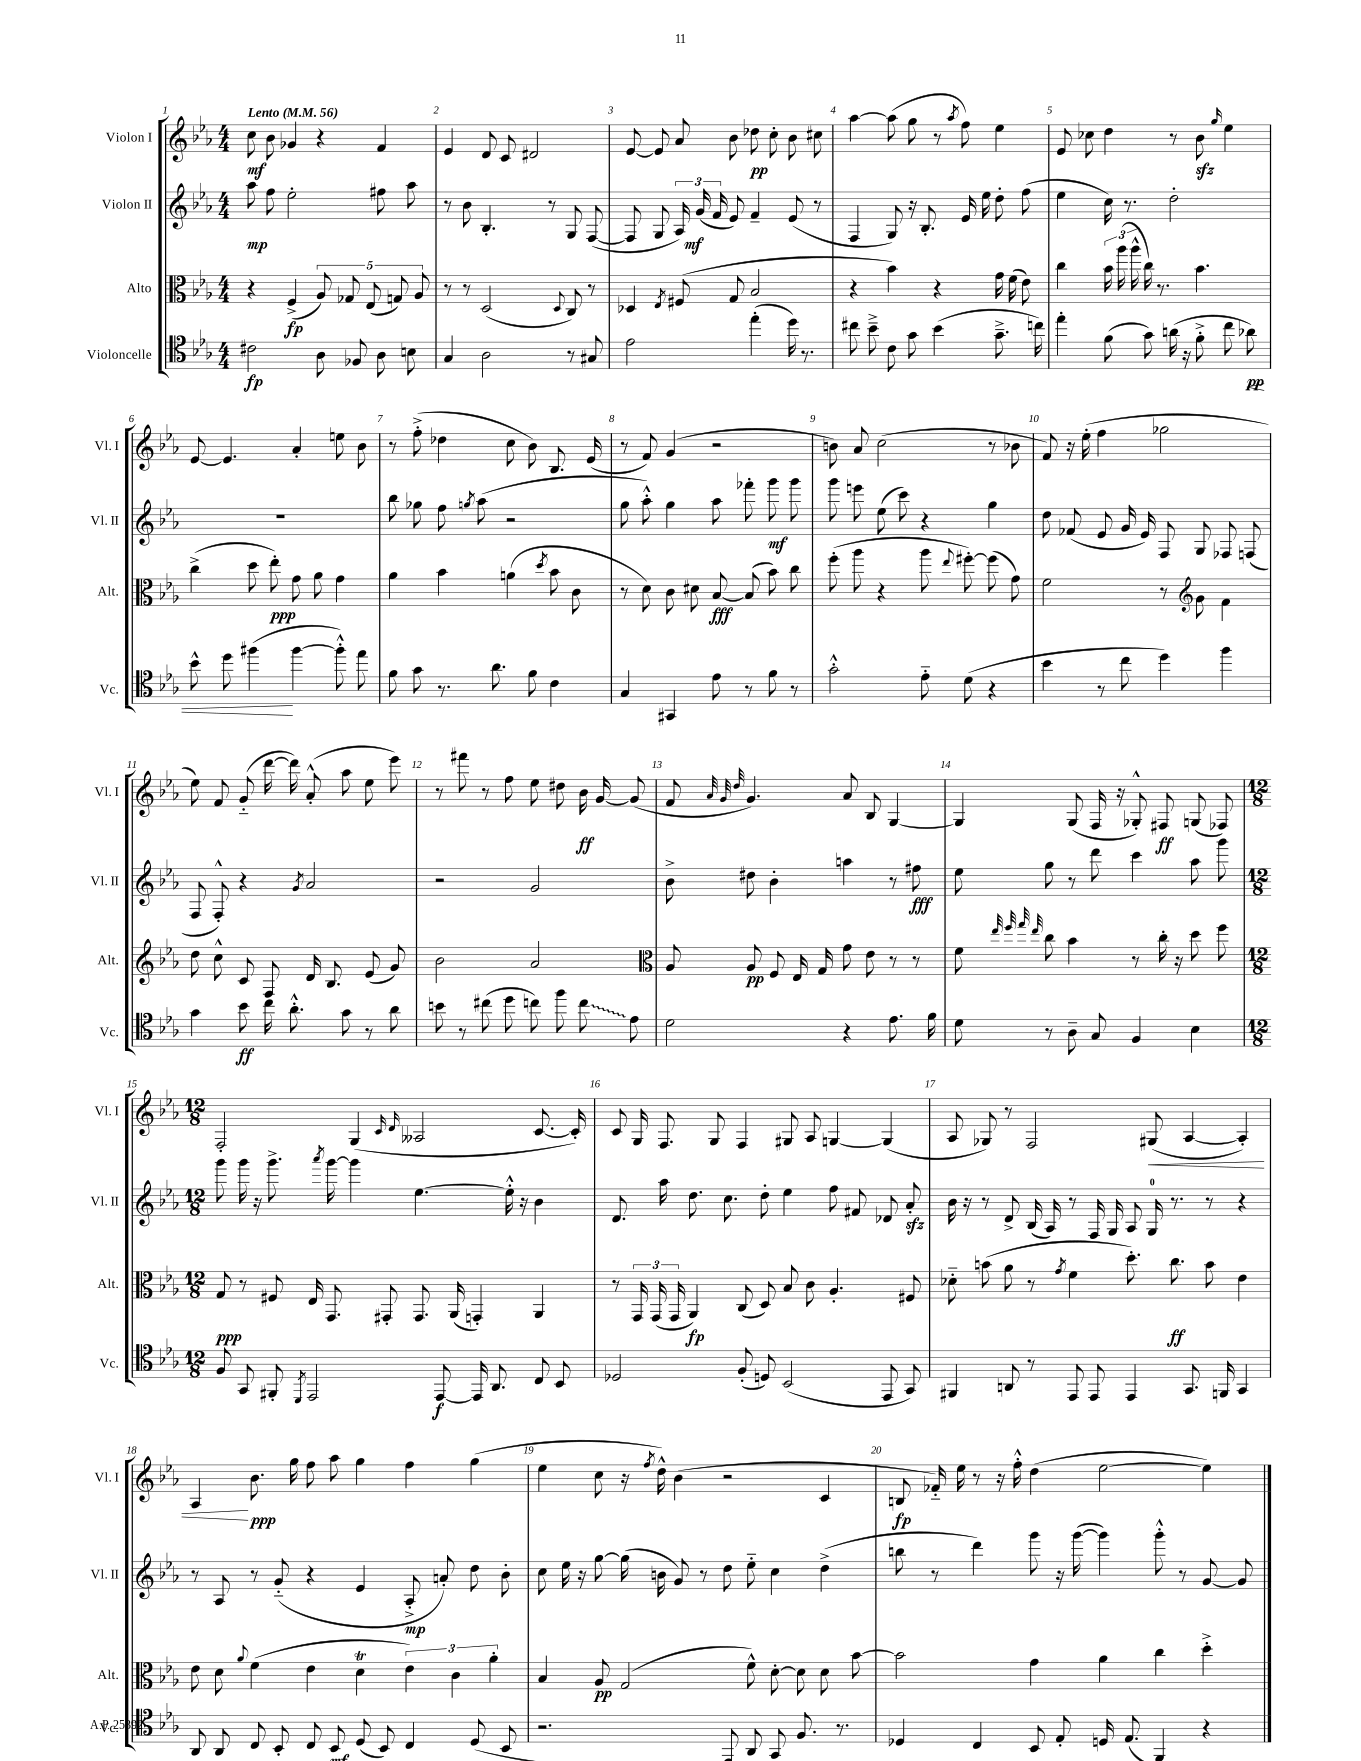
<<
\new StaffGroup <<
\new Staff = "s0" \with { instrumentName = "Violon I" shortInstrumentName = "Vl. I" } {
    \clef treble \key ees \major \numericTimeSignature \time 4/4 \tempo "Lento" 4 = 56
    \autoBeamOff c''8\mf bes'8 ges'4 r4 f'4 |
    ees'4 d'8 c'8 dis'2 |
    ees'8~ ees'8 aes'8 bes'8 des''8\pp c''8-. bes'8 cis''8 |
    aes''4~ aes''8( g''8 r8 \acciaccatura { aes''8 } f''8) ees''4 |
    ees'8 ces''8 d''4 r8 bes'8\sfz \grace { g''16 } ees''4 |
    ees'8~ ees'4. aes'4-. e''8 bes'8 |
    r8 f''8-.->( des''4 c''8 bes'8) bes8. ees'16( |
    r8 f'8) g'4( r2 |
    b'8) aes'8 c''2( r8 bes'8 |
    f'8) r16 ees''16-.( f''4 ges''2 |
    ees''8) f'8 g'8-_( d'''16~ d'''16) aes'8-.-^( aes''8 ees''8 ees'''8) |
    r8 fis'''8 r8 f''8 ees''8 dis''8 bes'16\ff g'16~ g'8( |
    f'8 \grace { aes'32 g'32 d''32 } g'4.) aes'8 bes8 g4~ |
    g4 g8( f16 r16 ges8-.-^) fis8\ff g8( fes8) |
    \numericTimeSignature \time 12/8 f2-. g4( \grace { c'16 d'16 } aeses2 c'8.~ c'16-.) |
    c'8 g16 f8. g8 f4 gis8 aes8 g4~ g4( |
    aes8 ges8) r8 f2 gis8\<( aes4~ aes4-.) |
    aes4\! bes'8.\ppp g''16 f''8 aes''8 g''4 f''4 g''4( |
    ees''4 c''8 r16 \acciaccatura { f''8 } d''16-^) bes'4( r2 c'4 |
    b8\fp fes'16-_) ees''16 r8 r16 f''16-.-^ d''4( ees''2~ ees''4) \bar "|." |
}
\new Staff = "s1" \with { instrumentName = "Violon II" shortInstrumentName = "Vl. II" } {
    \clef treble \key ees \major \numericTimeSignature \time 4/4
    \autoBeamOff aes''8\mp f''8 ees''2-. fis''8 aes''8 |
    r8 bes'8 bes4.-. r8 g8 f8~( |
    f8 g8 \tuplet 3/2 { aes16) g'16\mf( f'16 } ees'8) f'4-- ees'8( r8 |
    f4 g8) r16 bes8.-. ees'16 ees''16 d''8-. f''8( |
    ees''4 c''16) r8. d''2-. |
    R1 |
    bes''8 ges''8 f''8 \acciaccatura { g''8 } aes''8( r2 |
    g''8 aes''8-.-^) g''4 aes''8 fes'''8-. g'''8\mf g'''8 |
    g'''8 e'''8 ees''8( c'''8) r4 g''4 |
    d''8 fes'8( ees'8 g'16 ees'16) f8 g8 fes8 f8( |
    f8 f8-.-^) r4 \acciaccatura { g'8 } aes'2 |
    r2 g'2 |
    bes'8-> dis''8 bes'4-. a''4 r8 fis''8\fff |
    ees''8 g''8 r8 d'''8 c'''4 aes''8 g'''8 |
    \numericTimeSignature \time 12/8 g'''8 g'''16 r16 g'''8.-> \acciaccatura { aes'''8 } g'''16~ g'''4 ees''4.~ ees''16-.-^ r16 bes'4 |
    d'8. aes''16 d''8. c''8. d''8-. ees''4 f''8 fis'8 des'8 aes'8-.\sfz |
    bes'16 r16 r8 d'8-> bes16( aes16) r8 f16 g16 aes8 g16-0 r8. r8 r4 |
    r8 aes8 r8 g'8-_( r4 ees'4 aes8-.->\mp a'8-.) d''8 bes'8-. |
    c''8 ees''16 r16 g''8~ g''16( b'16 g'8) r8 d''8 ees''8-_ c''4 d''4->( |
    b''8 r8 d'''4) g'''8 r16 g'''16~( g'''4) g'''8-.-^ r8 g'8~ g'8 \bar "|." |
}
\new Staff = "s2" \with { instrumentName = "Alto" shortInstrumentName = "Alt." } {
    \clef alto \key ees \major \numericTimeSignature \time 4/4
    \autoBeamOff r4 f4->\fp( \tuplet 5/4 { aes8) ges8 ees8( g8) aes8 } |
    r8 r8 d2( \appoggiatura { d8 } c8) r8 |
    des4 \acciaccatura { ees8 } fis8( g8 bes2 |
    r4 bes'4) r4 g'16 f'16( ees'8) |
    c''4 \tuplet 3/2 { bes'16 aes''16( aes''16-^ } c''16) r8. bes'4. |
    c''4->( d''8 ees''8-.\ppp) g'8 aes'8 g'4 |
    aes'4 bes'4 a'4( \acciaccatura { d''8 } bes'8 c'8 |
    r8 d'8) c'8 dis'8 bes8~\fff bes8( bes'8) c''8 |
    f''8-.( aes''8 r4 aes''8 \appoggiatura { ees''8 } fis''8~-.) fis''8( g'8) |
    f'2 r8 g'8 f'4 |
    \clef treble d''8 c''8-^ c'8 f8 d'16 bes8. ees'8( g'8) |
    bes'2 aes'2 |
    \clef alto aes8 aes8\pp f8 ees16 g16 g'8 ees'8 r8 r8 |
    f'8 \grace { ees''32 f''32 g''32 ees''32 } c''8 bes'4 r8 c''16-. r16 d''8 f''8 |
    \numericTimeSignature \time 12/8 g8\ppp r8 fis8 ees16 g,8. gis,8-. gis,8. aes,16( g,4-.) aes,4 |
    r8 \tuplet 3/2 { g,16 g,16( g,16 } aes,4\fp) c8( d8) bes8 c'8 aes4.-. fis8 |
    des'8-_ b'8( aes'8 r8 \acciaccatura { g'8 } f'4 d''8.-.) c''8.\ff b'8 ees'4 |
    ees'8 d'8 \appoggiatura { aes'8 } f'4( ees'4 d'4\trill \tuplet 3/2 { ees'4) c'4 aes'4-. } |
    bes4 aes8\pp g2( f'8-^) d'8~-. d'8 d'8 bes'8~ |
    bes'2 g'4 aes'4 c''4 d''4-.-> \bar "|." |
}
\new Staff = "s3" \with { instrumentName = "Violoncelle" shortInstrumentName = "Vc." } {
    \clef tenor \key ees \major \numericTimeSignature \time 4/4
    \autoBeamOff cis'2\fp aes8 fes8 aes8 b8 |
    g4 aes2 r8 gis8 |
    ees'2 ees''4-.( d''16) r8. |
    cis''8 bes'8---> c'8 g'8 bes'4( g'8.---> c''16) |
    ees''4-. f'8( g'8) a'16( r16 f'8-.-> c''8 aes'8\pp\<) |
    bes'8-^ d''8 fis''4\!( fis''4~ fis''8-.-^) ees''8 |
    f'8 g'8 r8. aes'8. f'8 c'4 |
    g4 gis,4 ees'8 r8 f'8 r8 |
    g'2-.-^ ees'8-_ d'8( r4 |
    bes'4 r8 c''8 d''4) f''4 |
    g'4 bes'8\ff c''16 aes'8.-.-^ g'8 r8 aes'8 |
    b'8 r8 cis''8( d''8 c''8) f''8 \once \override Glissando.style = #'zigzag c''8\glissando ees'8 |
    d'2 r4 ees'8. f'16 |
    d'8 r8 aes8-- g8 f4 bes4 |
    \numericTimeSignature \time 12/8 f8 g,8 fis,8-. \acciaccatura { d,8 } ees,2 ees,8~\f ees,16 aes,8. c8 bes,8 |
    des2 f8-.( d8) bes,2( ees,8 g,8) |
    fis,4 a,8 r8 ees,8 ees,8 ees,4 g,8. f,16 g,4 |
    aes,8 aes,8 c8 bes,8-. c8 bes,8\mf d8( bes,8) c4 d8( bes,8 |
    r2. ees,8) aes,8 g,8 f8. r8. |
    des4 c4 bes,8 ees8-. d16 ees8.( f,4) r4 \bar "|." |
}
>>
>>
\layout { \context { \Score \override BarNumber.break-visibility = ##(#f #t #t) barNumberVisibility = #all-bar-numbers-visible } }
